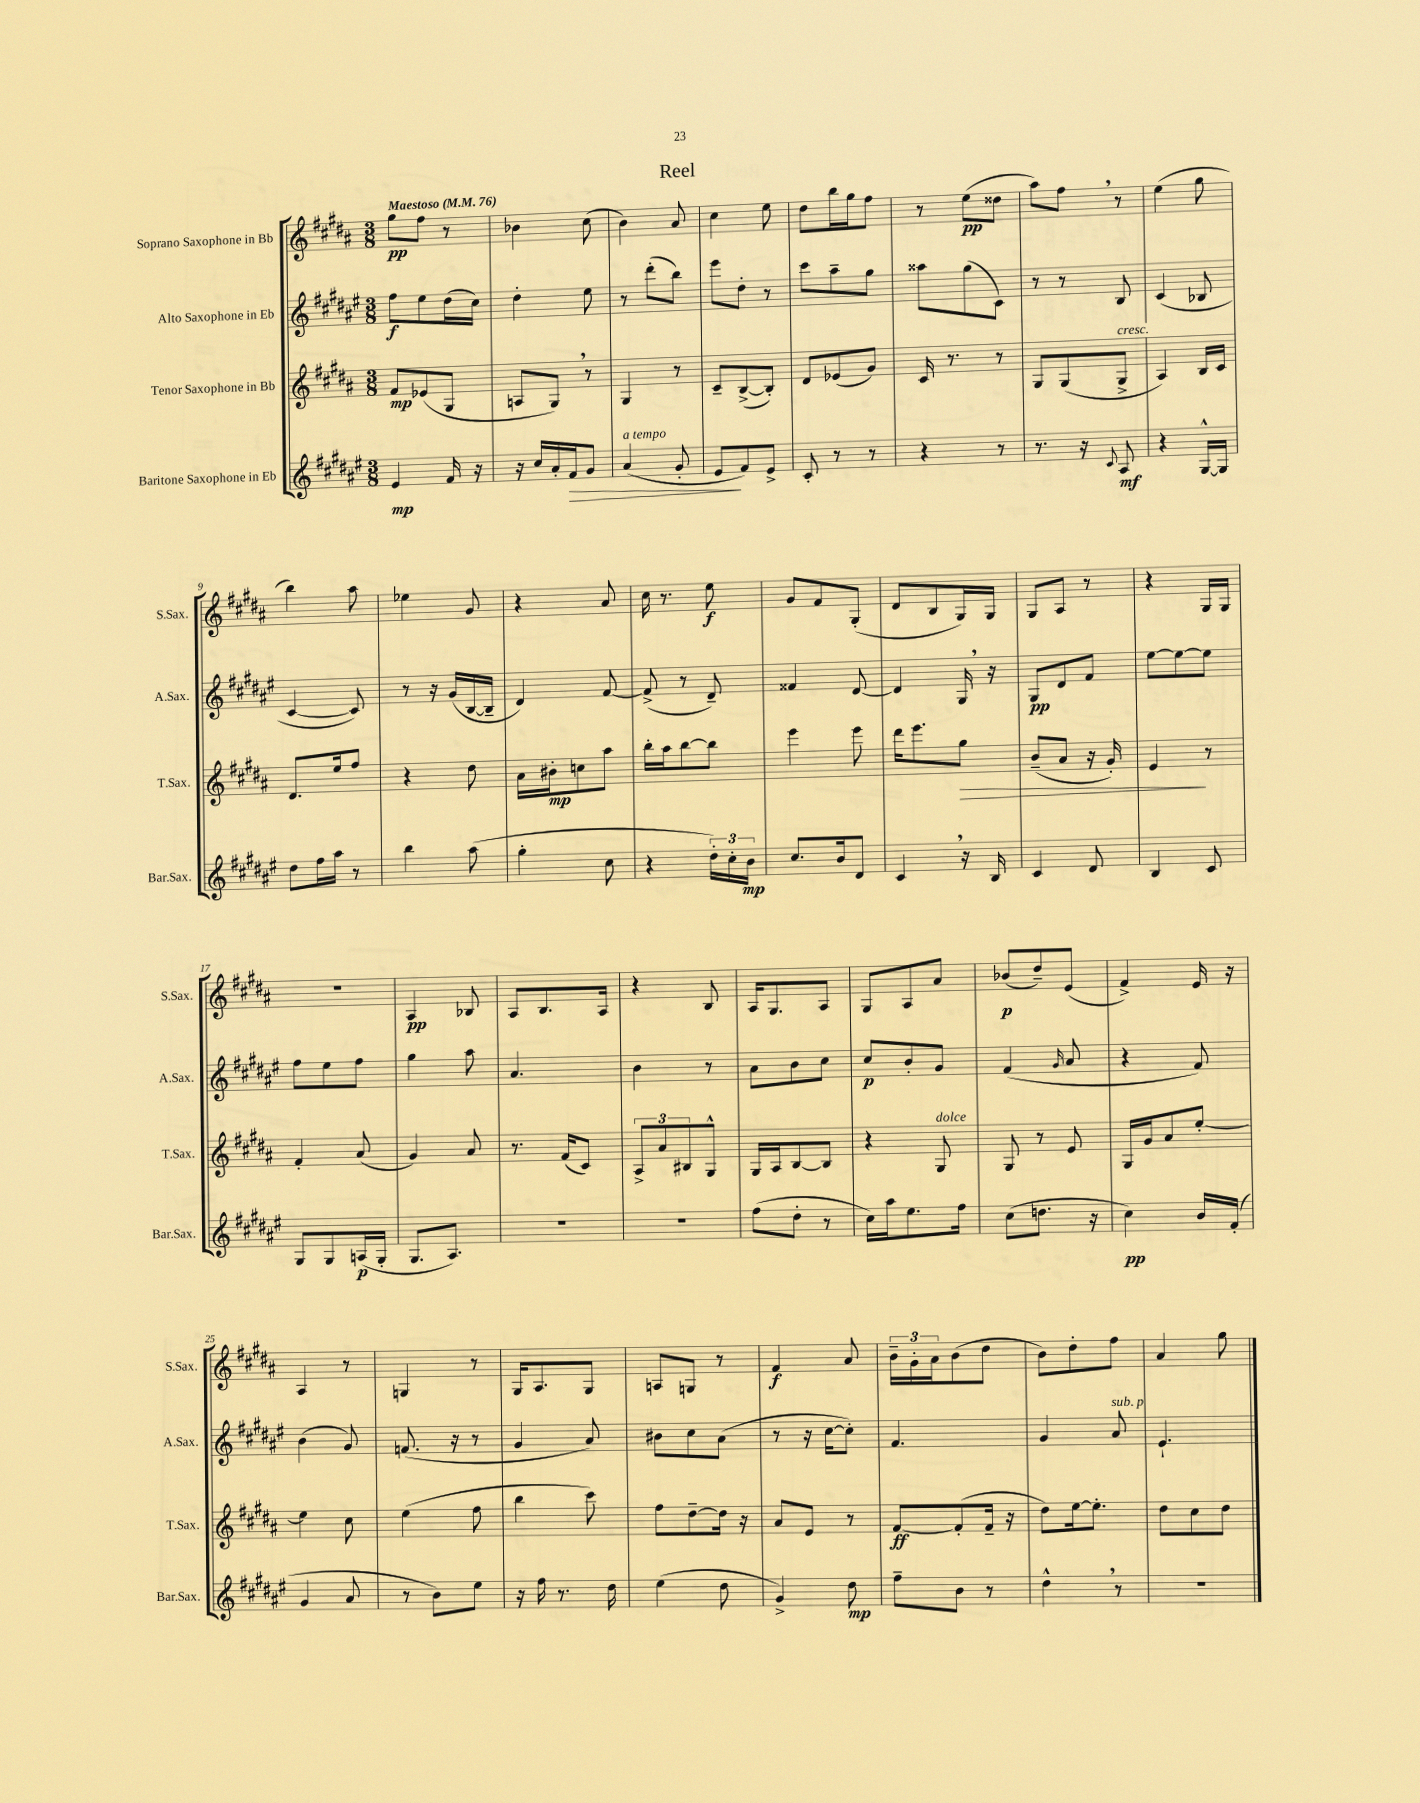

**kern	**kern	**kern	**kern
*staff4	*staff3	*staff2	*staff1
*clefG2	*clefG2	*clefG2	*clefG2
*k[f#c#g#d#a#e#]	*k[f#c#g#d#a#]	*k[f#c#g#d#a#e#]	*k[f#c#g#d#a#]
*M3/8	*M3/8	*M3/8	*M3/8
*MM76	*MM76	*MM76	*MM76
4e#/	8f#/L	8ff#\L	8gg#\L
.	(8e-/	8ee#\	8ff#\J
16f#/	8G#/J	(16dd#\L	8r
16r	.	16cc#\JJ)	.
=	=	=	=
16r	8A/L	4dd#'\	4b-\
16cc#/LL	.	.	.
16a#'/	8G#/J)	.	.
16f#/J	.	.	.
8g#/J	8r	8ee#\	(8cc#\
=	=	=	=
(4a#/	4G#/	8r	4b\)
.	.	(8ddd#'\L	.
8g#'/	8r	8bb\J)	8a#/
=	=	=	=
8e#/L	8c#~/L	8eee#\L	4cc#\
8f#/)	([8B^/	8dd#'\J	.
8e#^/J	8B'/]J)	8r	8ee\
=	=	=	=
8c#'/	8d#/L	8ccc#\L	8dd#\L
8r	(8e-/	8aa#~\	16bb\L
.	.	.	16gg#\J
8r	8g#/J)	8gg#\J	8ff#\J
=	=	=	=
4r	16c#/	8aa##\L	8r
.	8.r	.	.
.	.	(8gg#\	(8ee\L
8r	8r	8c#\J)	8dd##\J
=	=	=	=
8.r	8G#/L	8r	8aa#\L)
.	(8G#/	8r	8ff#\J
16r	.	.	.
8qqc#/	.	.	.
8A#/	8G#^/J	8B/	8r
=	=	=	=
4r	4A#/)	(4c#/	(4ee\
[16G#^^/LL	16B/LL	8B-/	8gg#\
16G#/]JJ	16c#/JJ	.	.
=	=	=	=
8dd#\L	8.d#/L	[4c#/	4bb\)
16ff#\L	.	.	.
16aa#\JJ	16ee/k	.	.
8r	8ff#/J	8c#/])	8aa#\
=	=	=	=
4bb\	4r	8r	4ee-\
.	.	16r	.
.	.	(16g#/LL	.
(8aa#\	8dd#\	[16B/	8g#/
.	.	16B~/]JJ	.
=	=	=	=
4gg#'\	16a#\LL	4d#/)	4r
.	16b#'\J	.	.
.	8cc\	.	.
8cc#\	8aa#\J	[8f#/	8a#/
=	=	=	=
4r	16bb'\LL	(8f#^/]	16cc#\
.	16aa#\J	.	8.r
.	[8bb\	8r	.
24dd#'\LL)	8bb\]J	8d#~/)	8ee\
24cc#'\	.	.	.
24b\JJ	.	.	.
=	=	=	=
8.cc#/L	4eee\	4f##/	8g#/L
.	.	.	8f#/
16b/k	.	.	.
8d#/J	8eee\	[8d#/	(8G#'/J
=	=	=	=
4c#/	16ddd#\LK	4d#/]	8d#/L
.	8.eee\	.	.
.	.	.	8B/
16r	8gg#\J	16G#/	16G#/L)
16B/	.	16r	16G#/JJ
=	=	=	=
4c#/	(8b~/L	8G#/L	8G#/L
.	8a#/J	8d#/	8A#/J
8d#/	16r	8f#/J	8r
.	16g#'/)	.	.
=	=	=	=
4B/	4e/	[8ee#\L	4r
.	.	8ee#\_	.
8c#/	8r	8ee#\]J	16G#/LL
.	.	.	16G#/JJ
=	=	=	=
8G#/L	4f#'/	8ff#\L	4.r
8G#/	.	8ee#\	.
(16A/L	(8a#/	8ff#\J	.
16G#'/JJ	.	.	.
=	=	=	=
8.G#/L	4g#/)	4gg#\	4A#/
8.A#/J)	.	.	.
.	8a#/	8aa#\	8B-/
=	=	=	=
4.r	8.r	4.a#/	8A#/L
.	.	.	8.B/
.	(16f#/LK	.	.
.	8c#/J)	.	.
.	.	.	16A#/Jk
=	=	=	=
4.r	12A#^/L	4b\	4r
.	12a#/	.	.
.	12B#/	.	.
.	8G#^^/J	8r	8B/
=	=	=	=
(8ff#\L	16G#/LL	8a#\L	16A#/LK
.	16A#/J	.	8.G#/
8dd#'\J	[8B/	8b\	.
8r	8B/]J	8cc#\J	8A#/J
=	=	=	=
16cc#\LL)	4r	8cc#/L	8G#/L
16aa#\J	.	.	.
8.ee#\	.	8b'/	8A#/
.	8G#/	8g#/J	8a#/J
16ff#\Jk	.	.	.
=	=	=	=
(8cc#\L	8G#/	(4f#/	(8b-/L
8.dd\J	8r	.	8dd#~/)
.	.	16qqg#/	.
.	8e/	8a#/	(8e/J
16r	.	.	.
=	=	=	=
4cc#\)	16G#/LL	4r	4f#^/)
.	16g#/J	.	.
.	8a#/	.	.
16b/LL	[8ee'/J	8f#/)	16e/
(16f#'/JJ	.	.	16r
=	=	=	=
4g#/	4ee\]	(4b\	4A#/
8a#/	8cc#\	8g#/)	8r
=	=	=	=
8r	(4ee\	(8.f/	4G/
8b\L)	.	.	.
.	.	16r	.
8ee#\J	8ff#\	8r	8r
=	=	=	=
16r	4bb\	4g#/	16G#/LK
16ff#\	.	.	8.A#/
8.r	.	.	.
.	8ccc#\)	8a#/)	8G#/J
16dd#\	.	.	.
=	=	=	=
(4ee#\	8ff#\L	8b#\L	8A/L
.	[8dd#~\	8cc#\	8G/J
8dd#\	16dd#\]Jk	(8a#\J	8r
.	16r	.	.
=	=	=	=
4g#^/)	8a#/L	8r	4f#/
.	8e/J	16r	.
.	.	[16cc#\LK	.
8dd#\	8r	8cc#'\]J)	8a#/
=	=	=	=
8ff#~\L	[8f#/L	4.f#/	24b~\LL
.	.	.	24g#'\
.	.	.	24a#\J
8b\J	(8f#'/]	.	(8b\
8r	16f#~/Jk	.	8dd#\J
.	16r	.	.
=	=	=	=
4dd#^^\	8dd#\L)	4g#/	8b\L)
.	[16ee\k	.	8dd#'\
.	8.ee'\]J	.	.
8r	.	8a#/	8ff#\J
=	=	=	=
4.r	8dd#\L	4.e#`/	4a#/
.	8cc#\	.	.
.	8dd#\J	.	8gg#\
==	==	==	==
*-	*-	*-	*-
